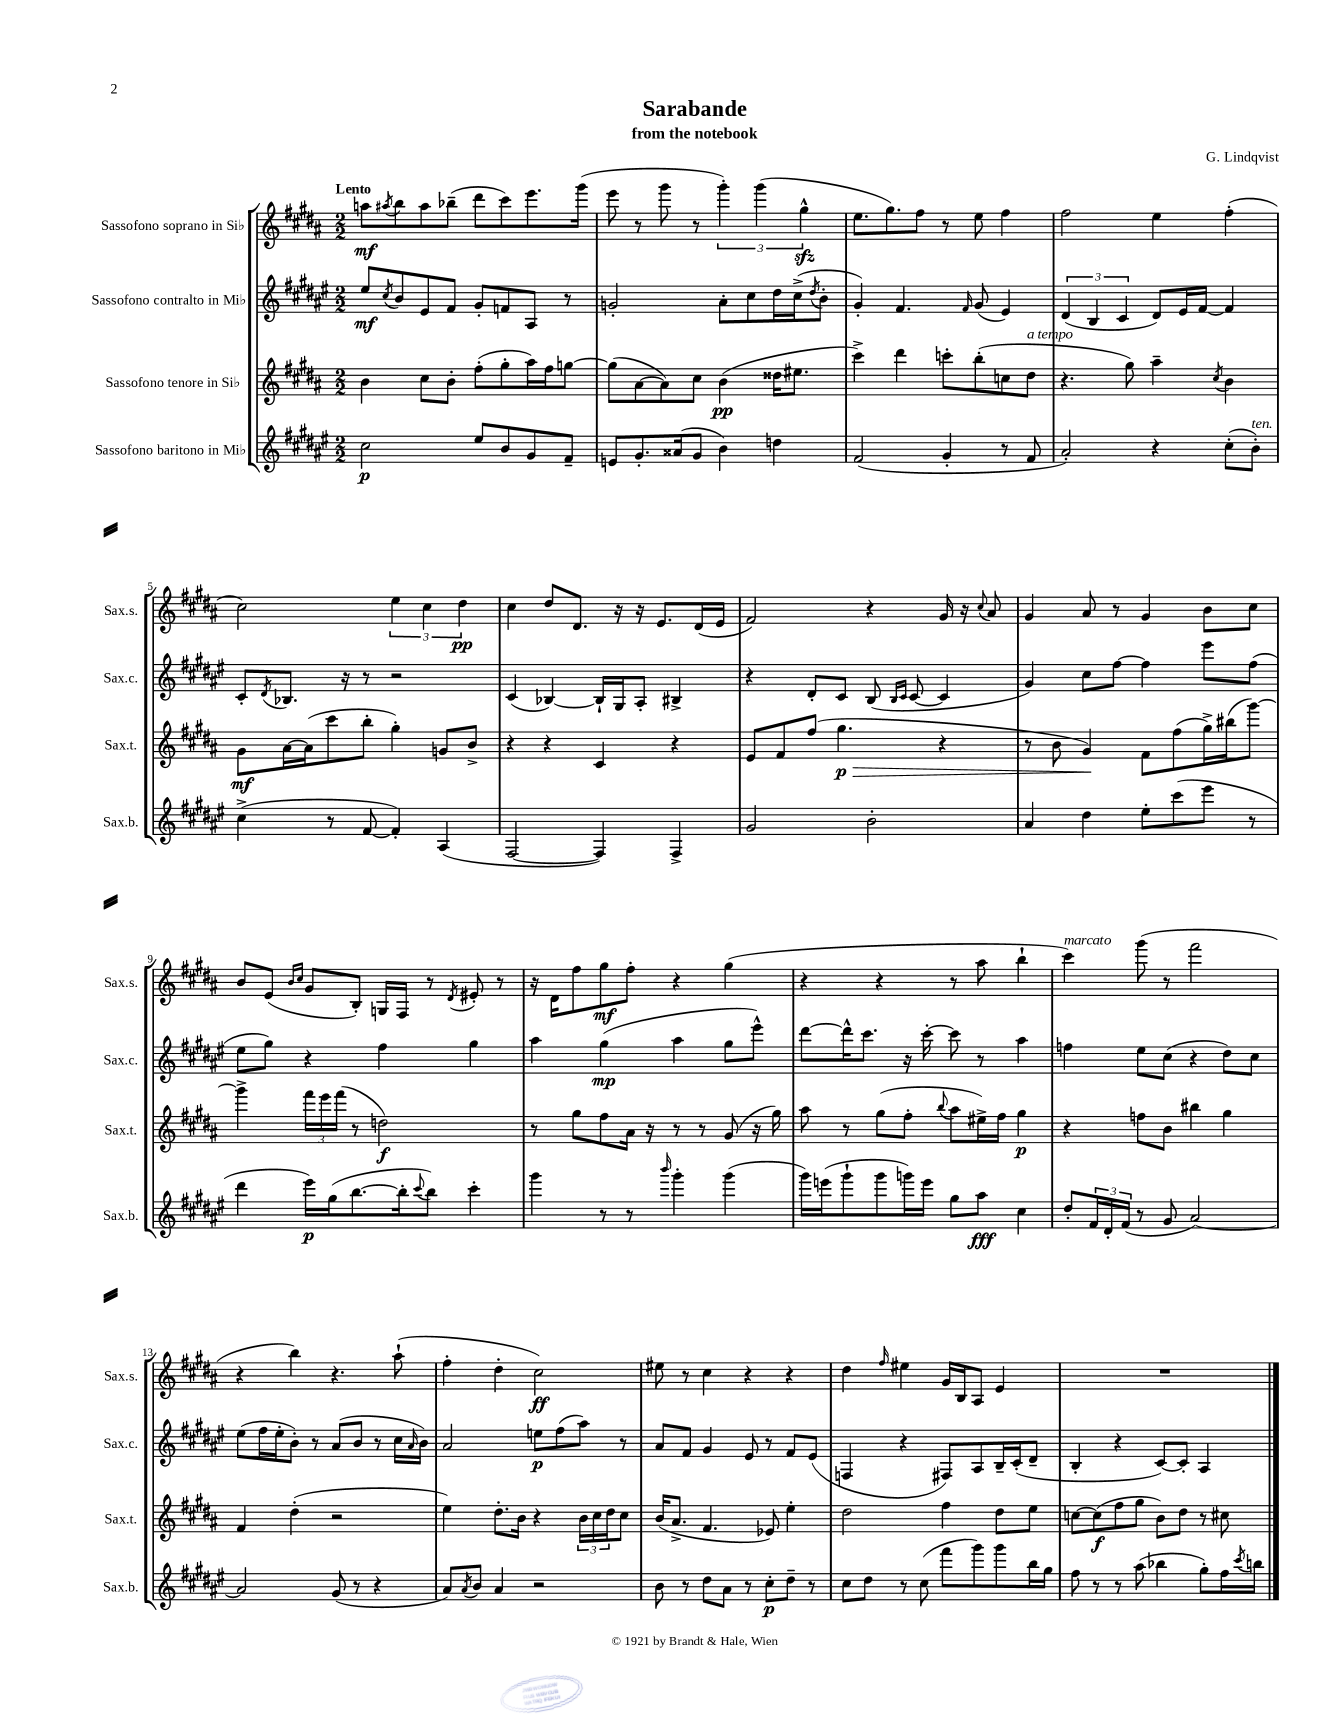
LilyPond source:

\header { title = "Sarabande" composer = "G. Lindqvist" subtitle = "from the notebook" }
<<
\new StaffGroup <<
\new Staff = "s0" \with { instrumentName = "Sassofono soprano in Sib" shortInstrumentName = "Sax.s." } {
    \clef treble \key b \major \numericTimeSignature \time 2/2 \tempo "Lento"
    a''8\mf \acciaccatura { ais''8 } b''8 ais''8 bes''8--( dis'''8 cis'''8) e'''8. gis'''16( |
    e'''8 r8 gis'''8 r8 \tuplet 3/2 { gis'''4-.) gis'''4( gis''4-^\sfz } |
    e''8. gis''8.) fis''8 r8 e''8 fis''4 |
    fis''2 e''4 fis''4-.( |
    cis''2) \tuplet 3/2 { e''4 cis''4 dis''4\pp } |
    cis''4 dis''8 dis'8. r16 r16 e'8. dis'16( e'16 |
    fis'2) r4 gis'16 r16 \appoggiatura { cis''8 } ais'8 |
    gis'4 ais'8 r8 gis'4 b'8 cis''8 |
    b'8 e'8( \grace { b'16 cis''16 } gis'8 b8-.) g16 fis16 r8 \acciaccatura { dis'8 } eis'8-. r8 |
    r16 dis'16 fis''8 gis''8\mf fis''8-. r4 gis''4( |
    r4 r4 r8 ais''8 b''4-! |
    cis'''4^\markup { \italic "marcato" }) gis'''8( r8 fis'''2 |
    r4 b''4) r4. ais''8-!( |
    fis''4-. dis''4-. cis''2\ff) |
    eis''8 r8 cis''4 r4 r4 |
    dis''4 \grace { fis''16 } eis''4 gis'16 b16 ais8 e'4 |
    R1 \bar "|." |
}
\new Staff = "s1" \with { instrumentName = "Sassofono contralto in Mib" shortInstrumentName = "Sax.c." } {
    \clef treble \key fis \major \numericTimeSignature \time 2/2
    eis''8\mf \acciaccatura { cis''8 } b'8 eis'8 fis'8 gis'8-. f'8 ais8 r8 |
    g'2-. ais'8-. cis''8 dis''16 cis''16->( \acciaccatura { dis''8 } b'8-. |
    gis'4-.) fis'4. \grace { fis'16 } gis'8( eis'4) |
    \tuplet 3/2 { dis'4( b4 cis'4 } dis'8) eis'16 fis'16~ fis'4 |
    cis'8-. \acciaccatura { dis'8 } bes8. r16 r8 r2 |
    cis'4( bes4~) bes16-! gis16 ais8-. bis4-> |
    r4 dis'8-. cis'8 b8( \grace { b16 cis'16 } cis'8~ cis'4 |
    gis'4) cis''8 fis''8~ fis''4 eis'''8 fis''8( |
    eis''8 gis''8) r4 fis''4 gis''4 |
    ais''4 gis''4\mp( ais''4 gis''8 eis'''8-^) |
    dis'''8~ dis'''16-^ cis'''8. r16 cis'''16~-. cis'''8 r8 ais''4 |
    f''4 eis''8 cis''8( r4 dis''8) cis''8 |
    eis''8( fis''16 eis''16-. b'8-.) r8 ais'8( b'8 r8 cis''16 \grace { ais'16 } b'16) |
    ais'2 e''8\p fis''8( ais''8) r8 |
    ais'8 fis'8 gis'4 eis'8 r8 fis'8 eis'8( |
    f4 r4 fis8) ais8 b16-- cis'16-.( dis'8-- |
    b4-. r4 cis'8~) cis'8-. ais4 \bar "|." |
}
\new Staff = "s2" \with { instrumentName = "Sassofono tenore in Sib" shortInstrumentName = "Sax.t." } {
    \clef treble \key b \major \numericTimeSignature \time 2/2
    b'4 cis''8 b'8-. fis''8-.( gis''8-. ais''16) fis''16 g''8~ |
    g''8( ais'8~ ais'8) cis''8 b'4\pp( disis''16 eis''8. |
    cis'''4->) dis'''4 c'''8-. b''8-.( c''8 dis''8^\markup { \italic "a tempo" } |
    r4. gis''8) ais''4-- \acciaccatura { cis''8 } b'4 |
    gis'8\mf ais'16~ ais'16( cis'''8 b''8-. gis''4-.) g'8 b'8-> |
    r4 r4 cis'4 r4 |
    e'8 fis'8 fis''8( gis''4.\p\> r4 |
    r8 b'8 gis'4\!) fis'8 fis''8( gis''16->) bis''16( gis'''8~) |
    gis'''4-> \tuplet 3/2 { fis'''16 e'''16 fis'''16( } r8 d''2\f) |
    r8 gis''8 fis''8 ais'16 r16 r8 r8 gis'8( r16 gis''16) |
    ais''8 r8 gis''8( fis''8-. \appoggiatura { b''8 } ais''8 eis''16->) fis''16 gis''4\p |
    r4 f''8 b'8 bis''4 gis''4 |
    fis'4 dis''4-.( r2 |
    e''4) dis''8.-. b'16 r4 \tuplet 3/2 { b'16 cis''16 dis''16 } cis''8 |
    b'16( ais'8.-> fis'4. ees'8) e''4-. |
    dis''2 fis''4 dis''8 e''8 |
    c''8~ c''8\f( fis''8 gis''8 b'8) dis''8 r8 cis''8 \bar "|." |
}
\new Staff = "s3" \with { instrumentName = "Sassofono baritono in Mib" shortInstrumentName = "Sax.b." } {
    \clef treble \key fis \major \numericTimeSignature \time 2/2
    cis''2\p eis''8 b'8 gis'8 fis'8-- |
    e'8 gis'8.-. aisis'16( gis'8 b'4) d''4 |
    fis'2( gis'4-. r8 fis'8 |
    ais'2-.) r4 cis''8-.( b'8-.^\markup { \italic "ten." }) |
    cis''4->( r8 fis'8~ fis'4-.) ais4( |
    fis2~ fis4) fis4-> |
    gis'2 b'2-. |
    ais'4 dis''4 eis''8-. cis'''8( eis'''8 r8 |
    dis'''4 eis'''16\p) gis''16( b''8.~ b''16-. \appoggiatura { cis'''8 } b''8) cis'''4-. |
    gis'''4 r8 r8 \grace { b'''16 } gis'''4-. gis'''4( |
    gis'''16) e'''16( gis'''8-! gis'''8 g'''16) e'''16 gis''8 ais''8\fff cis''4 |
    dis''8-. \tuplet 3/2 { fis'16 dis'16-. fis'16( } r8 gis'8 ais'2~) |
    ais'2 gis'8( r8 r4 |
    ais'8) \acciaccatura { ais'8 } b'8 ais'4 r2 |
    b'8 r8 dis''8 ais'8 r8 cis''8-.\p dis''8-- r8 |
    cis''8 dis''8 r8 cis''8( fis'''8 gis'''8) gis'''8 b''16 gis''16 |
    fis''8 r8 r8 ais''8( bes''4 gis''8-.) fis''16 \acciaccatura { cis'''8 } b''16 \bar "|." |
}
>>
>>
